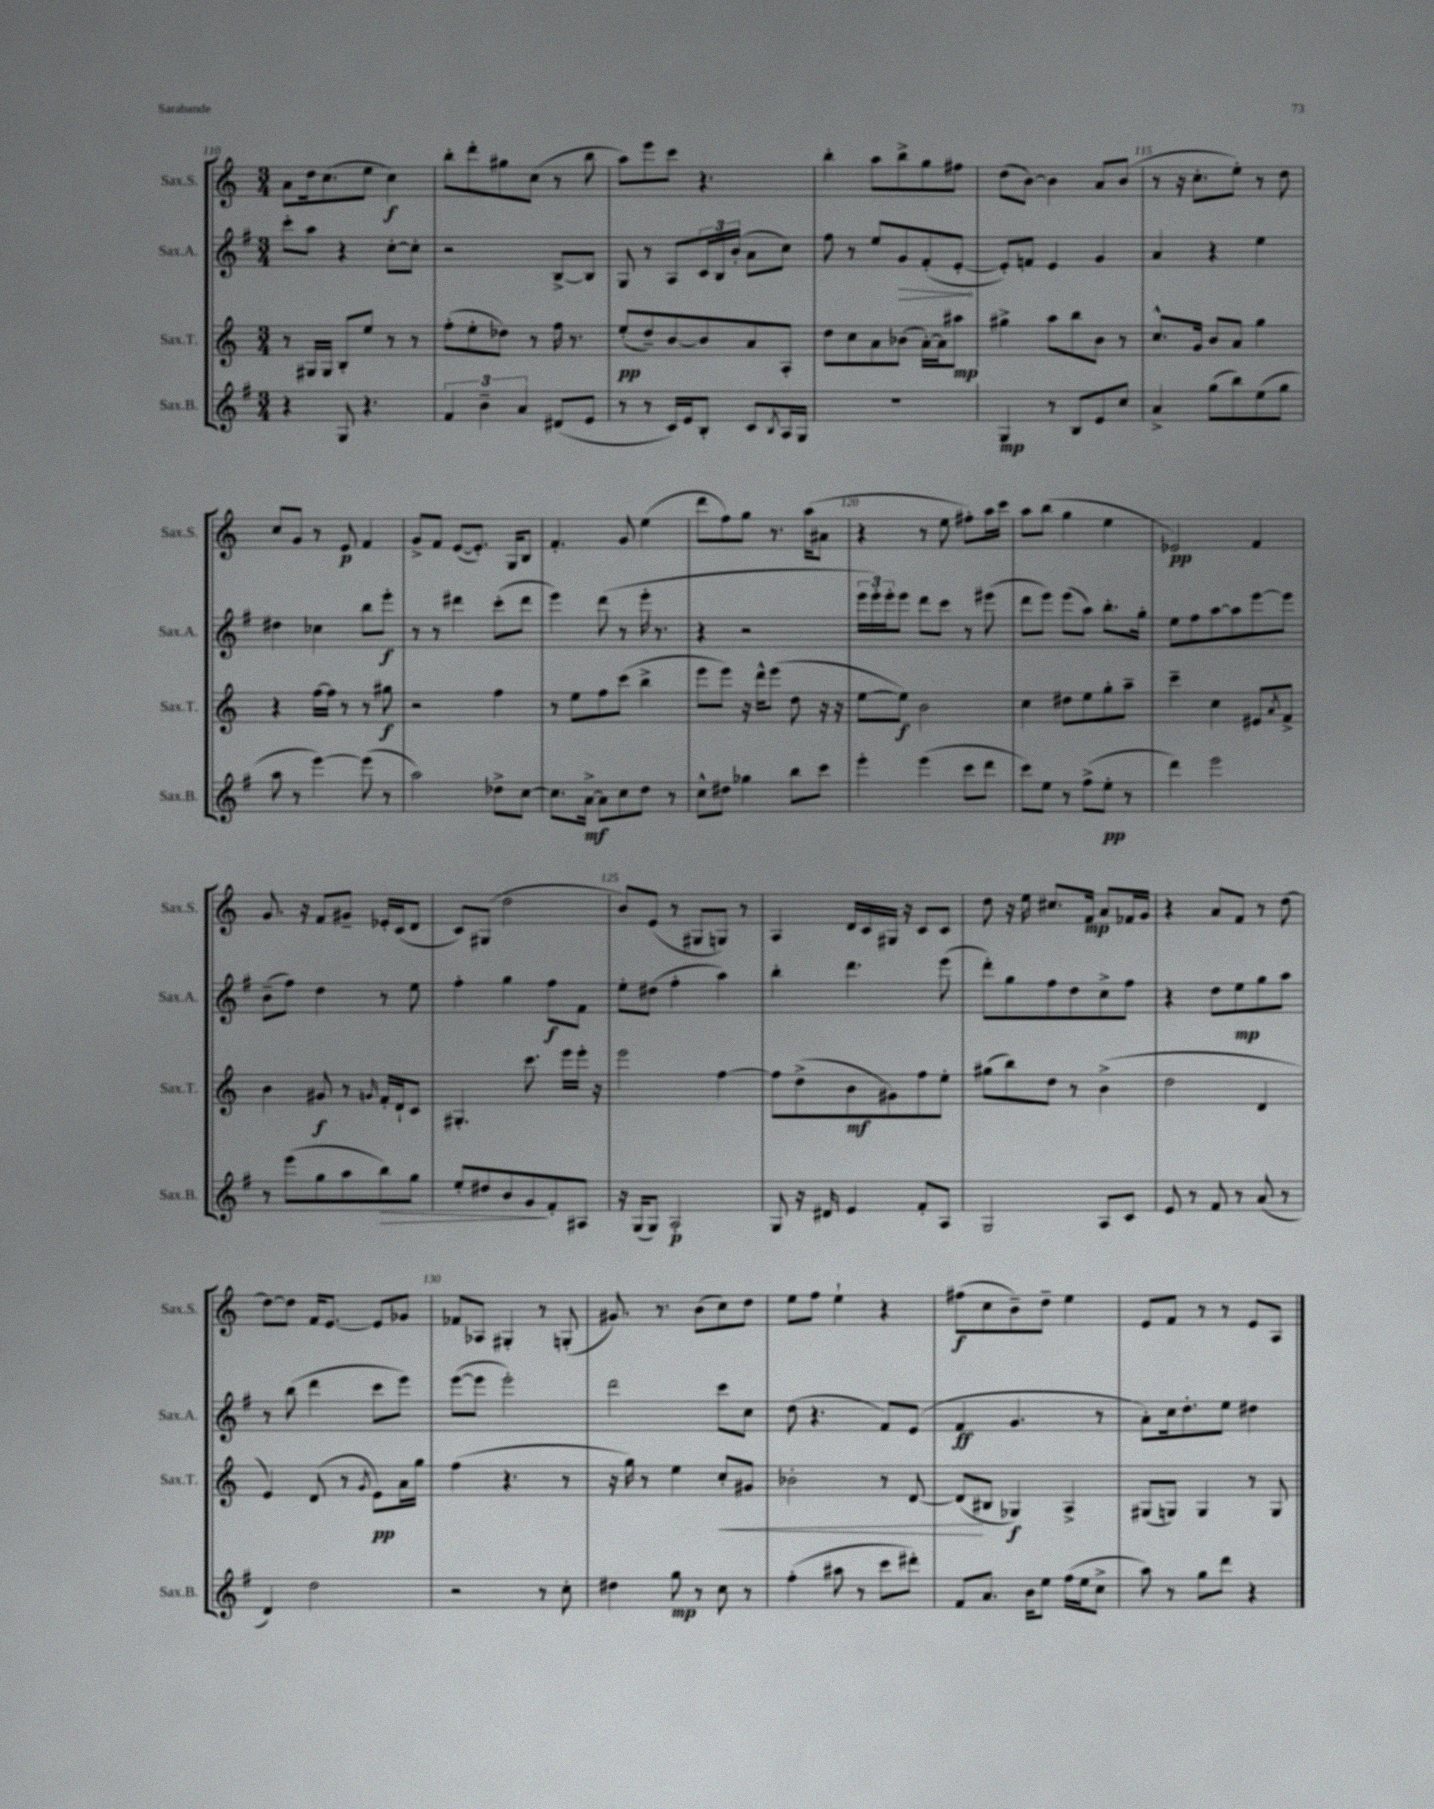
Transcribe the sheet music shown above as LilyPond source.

<<
\new StaffGroup <<
\new Staff = "s0" \with { instrumentName = "Sax.S." shortInstrumentName = "Sax.S." } {
    \clef treble \key c \major \numericTimeSignature \time 3/4
    a'8 d''16 c''8.( e''8 c''4\f) |
    b''8-. d'''8-. gis''8 c''8( r8 b''8 |
    a''8) e'''8 c'''8 r4. |
    b''4-. a''8 b''8-> g''8 fis''8 |
    d''8( b'8~) b'4 a'8 b'8( |
    r8 r16 c''8.-. e''8-.) r8 d''8 |
    c''8 g'8 r8 e'8\p f'4 |
    g'8-> f'8 e'8~( e'8.-.) g16 b8 |
    f'4.-. g'8 e''4( |
    d'''8 f''8) g''8 r8. a''16( ais'8 |
    r4 r8 e''8 fis''8-.) a''16 c'''16 |
    a''8 b''8( g''4 e''4 |
    ees'2\pp) f'4 |
    g'8. r16 f'8 gis'8-- ees'16-. c'16( d'8 |
    c'8) gis8( d''2 |
    b'8) e'8( r8 gis8 g8) r8 |
    a4 d'16 c'16 gis16 r16 c'8 c'8 |
    d''8 r16 e''16 cis''8. f'16\mp a'8 fes'16 g'16 |
    r4 a'8 f'8 r8 d''8~ |
    d''8~ d''8 f'16 e'8.~ e'8 ges'8 |
    fes'8 aes8 gis4-. r8 g8-.( |
    gis'8.) r8. b'8( c''8) d''8 |
    e''8 f''8 e''4-! r4 |
    fis''8\f( c''8 b'8--) d''8-- e''4 |
    e'8 f'8 r8 r8 e'8 a8 \bar "|." |
}
\new Staff = "s1" \with { instrumentName = "Sax.A." shortInstrumentName = "Sax.A." } {
    \clef treble \key g \major \numericTimeSignature \time 3/4
    c'''8-. a''8 r4 c''8~-. c''8-. |
    r2 b8~-> b8 |
    g8 r8 a8 \tuplet 3/2 { c'16 b16 b'16-.( } a'8 c''8) |
    fis''8 r8 e''8 \once \override Hairpin.circled-tip = ##t g'8\> fis'8-.( e'8~-.\! |
    e'8-.) f'8 e'4 g'4 |
    a'4 r4 e''4 |
    dis''4 ces''4 b''8 e'''8-.\f |
    r8 r8 dis'''4 c'''8-.( dis'''8 |
    e'''4) d'''8( r8 e'''16-. r8. |
    r4 r2 |
    \tuplet 3/2 { e'''16 e'''16-.) e'''16-. } e'''8 d'''8 c'''8 r8 eis'''8( |
    d'''8 e'''8) e'''8( a''8) b''8.-. g''16-. |
    e''8 fis''8 a''8~ a''8 e'''8~ e'''8 |
    b'8--( fis''8) d''4 r8 e''8 |
    fis''4-. g''4 fis''8\f fis'8 |
    e''8-. dis''8( fis''4-. a''4) |
    b''4-. d'''4. e'''8( |
    d'''8-.) g''8 fis''8 d''8 c''8-> fis''8 |
    r4 d''8 e''8\mp g''8 a''8 |
    r8 b''8( d'''4 c'''8 e'''8) |
    e'''8~( e'''8 e'''2-.) |
    d'''2 c'''8 c''8 |
    d''8( r4. fis'8) e'8( |
    fis'4\ff g'4. r8 |
    a'8-.) c''16 d''8.-. e''8 dis''4 \bar "|." |
}
\new Staff = "s2" \with { instrumentName = "Sax.T." shortInstrumentName = "Sax.T." } {
    \clef treble \key c \major \numericTimeSignature \time 3/4
    r8 gis16 gis16 b8-. e''8 r8 r8 |
    f''8-.( e''8-. des''8) r8 f''16 r8. |
    e''8-.\pp( d''8--) b'8~ b'8 a'8 a8-. |
    d''8 c''8 a'8 bes'8( a'16~-.) a'16 ais''8\mp |
    gis''4-> a''8 b''8 b'8 r8 |
    c''8.-^ g'16 b'8 a'8 g''4 |
    r4 f''16~ f''16 r8 r8 gis''8\f |
    r2 f''4 |
    r8 e''8 f''8 c'''8( b''4-> |
    e'''8 e'''8) r16 d'''16-^ e'''8( d''8 r16 r16 |
    e''8~ e''8\f) b'2 |
    c''4 dis''8 e''8 g''8-. a''8-- |
    c'''4-- c''4 eis'8 \acciaccatura { a'8 } f'8-> |
    b'4 gis'8\f r8 \grace { g'16 } f'16-. d'16-! c'8 |
    gis4.-. c'''8. e'''16 e'''16-. r16 |
    e'''2 f''4~ |
    f''8 d''8->( b'8\mf gis'8) f''8 e''8-. |
    gis''8( b''8) d''8 r8 b'4->( |
    d''2 d'4 |
    e'4) d'8( r8 \acciaccatura { g'8 } e'8\pp) a'16 g''16 |
    f''4( r4. r8 |
    r16 g''16) r8 e''4 c''8-.\< gis'8 |
    bes'2-. r8 d'8~ |
    d'8\!( bis8 ges4\f) a4-> |
    gis8( g8) g4 r8 g8 \bar "|." |
}
\new Staff = "s3" \with { instrumentName = "Sax.B." shortInstrumentName = "Sax.B." } {
    \clef treble \key g \major \numericTimeSignature \time 3/4
    r4 g8 r4. |
    \tuplet 3/2 { fis'4 b'4-- a'4 } dis'8( e'8 |
    r8 r8 c'16) e'16 b8-. c'8 \acciaccatura { b8 } a16 g16 |
    R2. |
    g4\mp r8 b8 e'8 c''8 |
    a'4-> g''8( b''8) e''8( g''8 |
    a''8 r8 e'''4~) e'''8( r8 |
    a''2) des''8-> c''8~ |
    c''8. a'16~->\mf a'8 c''8 d''8 r8 |
    c''8-^ dis''8 ges''4 b''8 c'''8 |
    e'''4-. e'''4( c'''8 d'''8 |
    c'''8) e''8 r8 fis''8->( e''8-.\pp r8 |
    d'''4) e'''2 |
    r8 e'''8( g''8 a''8 b''8\>) g''8 |
    e''8-. dis''8 b'8 g'8\! fis'8-. ais8 |
    r16 g16( g8) a2-.\p |
    g8 r16 dis'16 e'4 fis'8-. a8 |
    g2 a8 c'8 |
    e'8 r8 fis'8 r8 a'8( r8 |
    d'4) d''2 |
    r2 r8 c''8-. |
    dis''4 g''8\mp r8 c''8 r8 |
    fis''4-.( ais''8 r8 c'''8 dis'''8-.) |
    fis'8 a'8. b'16 e''8 fis''16( e''16 c''8-> |
    a''8) r8 g''8 d'''8 r4 \bar "|." |
}
>>
>>
\layout { \context { \Score currentBarNumber = #110 \override BarNumber.break-visibility = ##(#f #t #t) barNumberVisibility = #(every-nth-bar-number-visible 5) } }
